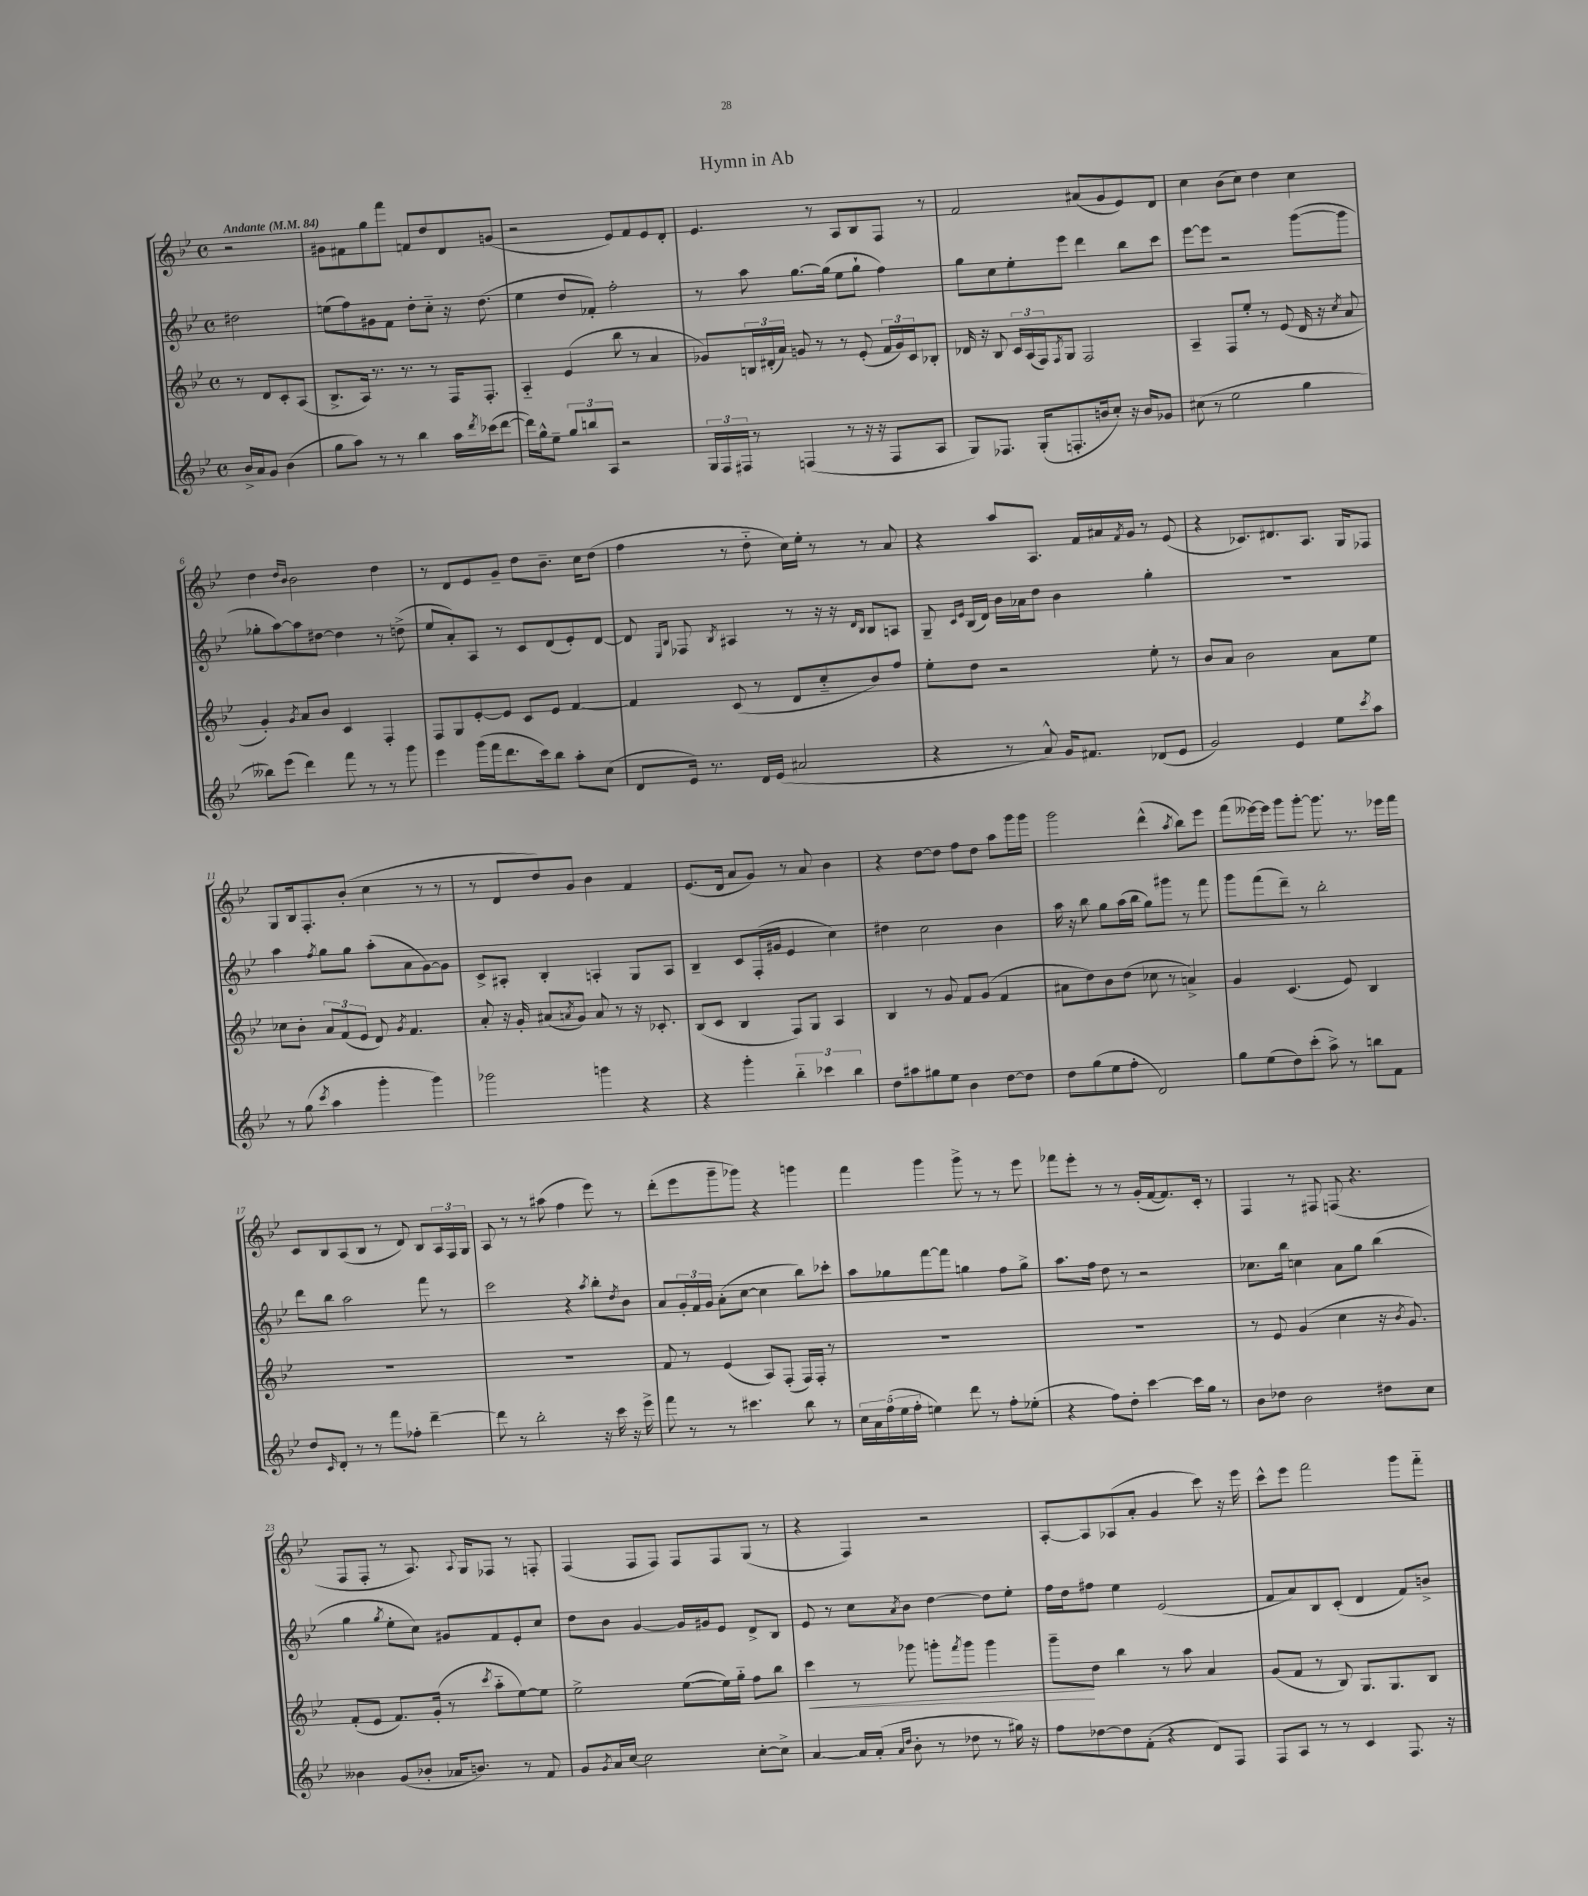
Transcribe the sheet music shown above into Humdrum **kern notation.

**kern	**kern	**dynam	**kern	**kern
*part4	*part3	*part3	*part2	*part1
*staff4	*staff3	*staff3	*staff2	*staff1
*clefG2	*clefG2	*	*clefG2	*clefG2
*k[b-e-]	*k[b-e-]	*	*k[b-e-]	*k[b-e-]
*M4/4	*M4/4	*	*M4/4	*M4/4
*met(c)	*met(c)	*	*met(c)	*met(c)
*MM84	*MM84	*	*MM84	*MM84
=	=	=	=	=
!	!	!	!	!LO:TX:a:B:t=Andante
16b-^/LL	8r	.	2dd#X\	2r
16a/J	.	.	.	.
8g/J	8d/L	.	.	.
(4b-\	8c'/	.	.	.
.	(8A/J	.	.	.
=1	=1	=1	=1	=1
8gg\L	8.B-^/L	.	(8een\L	8g#X\L
8aa\J)	.	.	8ff\)	8f#X\
.	16A/Jk)	.	.	.
8r	8.r	.	8g#X\	8gg\
8r	.	.	8f\J	8fff\J
.	8.r	.	.	.
4bb-\	.	.	8dd'\L	8fn/L
.	8r	.	8cc\J	8dd/
16aa\LL	16F/KL	.	16r	8d/
8qddd/	.	.	.	.
(16ccc-X\J	8.F'/J	.	(8.dd\	.
[8ddd\J	.	.	.	(8gn/J
=2	=2	=2	=2	=2
16ddd\LL])	4A/	.	4ee-\	2r
16gg^^\J	.	.	.	.
8ee-~\J	.	.	.	.
12gg/L	(4e-/	.	8dd/L	.
12bbn/	.	.	.	.
.	.	.	8f-X'/J)	.
12A/J	.	.	.	.
2r	8bb-\	.	2ff'\	8e-/L)
.	8r	.	.	8f/
.	4a/	.	.	8e-/
.	.	.	.	8d'/J
=3	=3	=3	=3	=3
24G/LL	8g-X/L)	.	8r	4.e-/
24F/	.	.	.	.
24F#X/JJ	.	.	.	.
8r	24Bn/L	.	8aa\	.
.	(24d#X'/	.	.	.
.	24a/JJ)	.	.	.
(4Fn/	8gn/	.	[8.gg\L	.
.	8r	.	.	8r
.	.	.	(16gg\Jk]	.
8r	8r	.	8ee-\L	8A/L
16r	(8e-'/	.	8gg`\J	8B-/
16r	.	.	.	.
8F/L	24f/LL	.	4ff\)	8F/J
.	24g/)	.	.	.
.	24c/J	.	.	.
8A/J	8B-X'/J	.	.	8r
=4	=4	=4	=4	=4
8G/L)	16d-X/	.	8gg\L	2f/
.	16r	.	.	.
8.F-X/J	8B-/	.	8cc\	.
.	24c/LL	.	8ee-'\	.
.	(24A/	.	.	.
(16G'/KL	.	.	.	.
.	24F/J)	.	.	.
.	8qF/	.	.	.
8.Fn'/	8G/J	.	8eee-\J	.
.	2F/	.	4ddd\	(8a#X/L
16bn/k	.	.	.	.
8cc'/J)	.	.	.	8g/
16r	.	.	8bb-\L	8e-/)
16b/KL	.	.	.	.
8g-X/J	.	.	8ccc\J	8d/J
=5	=5	=5	=5	=5
(8cc#X\	4A~/	.	[8eee-\L	4cc\
8r	.	.	8eee-\J]	.
2ee-\	8F/L	.	2r	(8b-\L
.	8ee-'/J	.	.	8cc\J)
.	8r	.	.	4dd\
.	(8e-/	.	.	.
4gg\	16d/	.	([8ggg\L	4cc\
.	16r	.	.	.
.	8qcc/	.	.	.
.	8a/	.	8ggg\J]	.
!!LO:LB:g=z
=6	=6	=6	=6	=6
8bb--X\L)	4g'/)	.	8gg-X'\L	4dd\
(8eee-\J	.	.	[8aa\)	.
.	.	.	.	16qqdd/LL
.	8qg/	.	.	16qqb-/JJ
4ddd\)	8a/L	.	8aa\]	2b-\
.	8b-/J	.	[8dd#X\J	.
8fff\	4c/	.	4dd#\]	.
8r	.	.	.	.
8r	4F'/	.	8r	4dd\
8ggg\	.	.	(8ddn^\	.
=7	=7	=7	=7	=7
4eee-\	8F/L	.	8ee-/L	8r
.	8G/	.	8a'/)	8d/L
(16ggg\LL	[8e-'/	.	8A/J	8e-/
16fff\J	.	.	.	.
8.ddd\	8e-/J]	.	8r	8g~/J
.	8c/L	.	8c/L	8dd\L
16ccc\k)	.	.	.	.
8bb-\J	8e-/J	.	(8d/	8.b-~\J
8aa'\L	[4f/	.	8e-'/)	.
.	.	.	.	16cc\KL
(8cc\J	.	.	[8d/J	(8dd\J
=8	=8	=8	=8	=8
8d/L	4f/]	.	8d/]	4ff\
.	.	.	16qqE-/LL	.
.	.	.	16qqB-/JJ	.
16e-/Jk)	.	.	8F-X/	.
8.r	.	.	.	.
.	.	.	8qB-/	.
.	(8c/	.	4A#X/	8r
16d/LL	8r	.	.	8dd\
(16e-/JJ	.	.	.	.
2a#X/	8d/L	.	8r	16cc\LL)
.	.	.	.	16ee-'\JJ
.	8cc/	.	16r	8r
.	.	.	16r	.
.	.	.	16qqd/LL	.
.	.	.	16qqB-/JJ	.
.	8b-/)	.	8B-/L	8r
.	8ff/J	.	8An/J	8a/
=9	=9	=9	=9	=9
4r	8ee-'\L	.	8G~/	4r
.	.	.	16qqc/LL	.
.	.	.	16qqe-/JJ	.
.	8dd\J	.	(16B-/LL	.
.	.	.	16d/JJ)	.
8r	2r	.	16b-\LL	8aa/L
.	.	.	16a-X\J	.
8a^^/)	.	.	8dd\J	8.A/J
16g/KL	.	.	4b-\	.
8.f#X/J	.	.	.	16f/LL
.	.	.	.	16a#X/
.	.	.	.	8qf/
.	.	.	.	16g/JJ
(8d-X/L	8ee-'\	.	4gg'\	8r
8e-/J	8r	.	.	(8e-/
=10	=10	=10	=10	=10
2g/)	8b-/L	.	1r	4r
.	8a/J	.	.	.
.	2b-\	.	.	8.c-X/L)
.	.	.	.	8.d#X/
4e-/	.	.	.	.
.	.	.	.	8.A/J
8ee-\L	8a\L	.	.	.
.	.	.	.	16G/KL
8qccc/	.	.	.	.
8aa\J	8ee-\J	.	.	8F-X/J
!!LO:LB:g=z
=11	=11	=11	=11	=11
8r	8cc-X\L	.	4aa\	8G/L
(8gg\	8b-'\J	.	.	16B-/k
.	.	.	.	8.F'/
8qccc/	.	.	8qff/	.
4aa\	12a/L	.	8gg\L	.
.	(12f/	.	.	.
.	.	.	8gg\J	(8b-'/J
.	12e-/J	.	.	.
4ggg'\	8d/)	.	(8aa'\L	4cc\
.	8qg/	.	.	.
.	4.f/	.	8a\	.
4ggg\)	.	.	[8g\)	8r
.	.	.	8g\J]	8r
=12	=12	=12	=12	=12
2ggg-X\	8a'/	.	8c^/L	8r
.	16r	.	8A#X'/J	8d/L
.	16g'/	.	.	.
.	(8a#X/L	.	4B-'/	8dd/)
.	8qan/	.	.	.
.	8g/J)	.	.	8g/J
4gggn\	8a/	.	4An'/	4b-\
.	8r	.	.	.
4r	16r	.	8G/L	4f/
.	8.c-X'/	.	.	.
.	.	.	8A/J	.
=13	=13	=13	=13	=13
4r	(8B-/L	.	4B-~/	(8.e-/L
.	8c/J	.	.	.
.	.	.	.	16d/Jk
4ggg'\	4B-/	.	8c/L	8a/L
.	.	.	(16F'/L	8g/J)
.	.	.	16g#X/JJ	.
6bb-\	8F/L)	.	4e-/	8r
.	8G/J	.	.	8a/
6ccc-X\	.	.	.	.
.	4A/	.	4cc\)	4b-\
6bb-\	.	.	.	.
=14	=14	=14	=14	=14
8dd\L	4B-/	.	4dd#X\	4r
8aa#X\	.	.	.	.
8gg#X\	8r	.	2cc\	[8dd\L
8ee-\J	8g/	.	.	8dd\J]
4b-\	8f/L	.	.	8ff\L
.	(8g/J	.	.	8dd\J
[8dd\L	4f/	.	4b-\	8aa\L
8dd\J]	.	.	.	16ggg\L
.	.	.	.	16ggg\JJ
=15	=15	=15	=15	=15
8dd\L	8a#X\L	.	16aa\	2ggg\
.	.	.	16r	.
(8gg\	8dd\)	.	8bb-\	.
8ee-\	8b-\	.	8gg\L	.
8ff'\J	(8dd\J	.	(16aa\L	.
.	.	.	16bb-\JJ	.
2d/)	8cc-X\	.	8gg\L)	(4ddd^^\
.	8r	.	8ggg#X\J	.
.	.	.	.	8qaa/
.	4an^/)	.	8r	8bb-\L)
.	.	.	8fff\	8eee-\J
=16	=16	=16	=16	=16
8gg\L	4g/	.	8ggg\L	(8fff\L
(8ee-\	.	.	(8fff\	[16eee--X\L)
.	.	.	.	16eee--\JJ]
8dd\)	(4.c/	.	8ddd~\J)	8ggg\L
(8ccc'\J	.	.	8r	[8ggg'\J
8aa^\)	.	.	2bb-'\	8.ggg\]
8r	8e-/)	.	.	.
.	.	.	.	8.r
8bbn\L	4B-/	.	.	.
8f\J	.	.	.	16eee-X\LL
.	.	.	.	16fff\JJ
!!LO:LB:g=z
=17	=17	=17	=17	=17
8dd/L	1r	.	8ddd\L	8c/L
16qqc/	.	.	.	.
8d'/J	.	.	8bb-\J	8B-/
8r	.	.	2aa\	(8A/
8r	.	.	.	8B-/J
8fff\L	.	.	.	8r
8ff-X'\J	.	.	.	8d/)
[4ddd~\	.	.	8fff\	8B-/L
.	.	.	8r	24A/L
.	.	.	.	24F/
.	.	.	.	24G/JJ
=18	=18	=18	=18	=18
8ddd\]	1r	.	2ccc\	8A/
8r	.	.	.	8r
2bb-'\	.	.	.	8r
.	.	.	.	(8aa#X\
.	.	.	4r	4ff\
.	.	.	8qaa/	.
16r	.	.	8bb-'\L	8eee-\)
16ccc\	.	.	.	.
.	.	.	8qdd/	.
16r	.	.	8b-\J	8r
16eee-^\	.	.	.	.
=19	=19	=19	=19	=19
8fff\	8f/	.	8a/L	(8ddd'\L
8r	8r	.	24g'/L	8eee-\
.	.	.	24f/	.
.	.	.	24g/JJ	.
8r	(4e-/	.	(8a'\L	8ggg~\
4.ccc#X\	.	.	[8cc\J	8ggg-X\J)
.	8A/L)	.	4cc\]	4r
.	(8F'/J	.	.	.
8bb-\	16F/LL)	.	8bb-\L)	4gggn\
.	16F'/JJ	.	.	.
8r	8r	.	8ccc-X'\J	.
=20	=20	=20	=20	=20
20cc\LL	1r	.	8aa\L	4fff\
20a\	.	.	.	.
(20ff\	.	.	.	.
.	.	.	8gg-X\	.
20ee-\	.	.	.	.
20ff'\JJ	.	.	.	.
4een\)	.	.	[8fff\	4ggg\
.	.	.	8fff\J]	.
8ddd\	.	.	4ggn\	8ggg^\
8r	.	.	.	8r
8ff'\L	.	.	8ff\L	8r
(8ee-X'\J	.	.	8gg^\J	8eee-\
=21	=21	=21	=21	=21
4r	1r	.	8.aa\L	8fff-X\L
.	.	.	.	8eee-'\J
.	.	.	16ff\Jk	.
8ff\L)	.	.	8dd\	8r
8dd'\J	.	.	8r	8r
[4ccc\	.	.	2r	(16g'/LL
.	.	.	.	[16f/J
.	.	.	.	8.f/])
16ccc\LL]	.	.	.	.
16gg\JJ	.	.	.	16c'/Jk
8r	.	.	.	8r
=22	=22	=22	=22	=22
8b-\L	8r	.	8.cc-X\L	4F/
8dd-X\J	8e-/	.	.	.
.	.	.	16bb-\Jk	.
2b-\	(4g/	.	4ccn\	8r
.	.	.	.	8F#X/
.	4cc\	.	8a\L	(8Fn/
.	.	.	8gg\J	4.r
8dd#X\L	16r	.	(4bb-\	.
.	8qb-/	.	.	.
.	8.g/)	.	.	.
8cc\J	.	.	.	.
!!LO:LB:g=z
=23	=23	=23	=23	=23
4b--X\	(8f'/L	.	4gg\	8F/L
.	8e-/J	.	.	8F'/J
.	.	.	8qgg/	.
(8g/L	8.f/L)	.	8ee-'\L	8r
8b-X'/J	.	.	8cc\J)	8.A/)
.	(16g'/Jk	.	.	.
16a-X/KL	8r	.	8g#X/L	.
.	.	.	.	8qqA/
8.bn/J)	.	.	.	16G/KL
.	8qccc/	.	.	.
.	8aa\L	.	8f/	8F-X/J
8r	[8ee-\)	.	8e-'/	8r
8f/	8ee-\J]	.	8cc/J	8Fn'/
=24	=24	=24	=24	=24
8g/L	2ee-^\	.	8dd\L	(4F/
8qg/	.	.	.	.
16a/L	.	.	8b-\J	.
[16cc/JJ	.	.	.	.
2cc\]	.	.	[4g/	8F/L
.	.	.	.	8F/J)
.	([8ee-\L	.	16g/LL]	8F/L
.	.	.	16g#X/J	.
.	16ee-\L])	.	8e-/J	8F/
.	16gg\JJ	.	.	.
[8cc'\L	8ff\L	.	8d^/L	(8G/J
8cc^\J]	8bb-\J	.	8B-/J	8r
=25	=25	=25	=25	=25
!	!	!LO:HP:b	!	!
[4a/	4ccc\	<	8e-/	4r
.	.	.	8r	.
16a/LL]	8r	.	8cc\L	4F/)
(16a'/JJ	.	.	.	.
16qqa/LL	.	.	.	.
16qqdd/JJ	.	.	8qa/	.
8b-'\	8ggg-X\	.	8b-\J	.
8r	8gggn'\L	.	[4dd\	2r
.	8qfff/	.	.	.
8dd-X\	8ggg\J	.	.	.
8r	4ggg\	.	8dd\L]	.
16gg#X\)	.	.	8ee-'\J	.
16r	.	.	.	.
=26	=26	=26	=26	=26
8ff\L	8ggg~\L	.	16ff\LL	[8A'/L
.	.	.	16dd\J	.
[8dd-X\	8dd\J	[	8ff#X\J	8A/]
8dd-\]	4bb-\	.	4ee-\	(8A-X/
(8f'\J	.	.	.	8a'/J
4r	8r	.	(2e-/	4g/
.	8aa\	.	.	.
8d/L)	4a/	.	.	8ccc\)
8F/J	.	.	.	16r
.	.	.	.	16eee-\
=27	=27	=27	=27	=27
8F/L	(8g/L	.	8f/L	8ccc^^\L
8A/J	8f/J	.	8a/)	8eee-\J
8r	8r	.	8B-/	2fff\
8r	8B-/)	.	(8c'/J	.
4c/	8.G/L	.	4d/	.
.	8.G/	.	.	.
8.F/	.	.	8f/L)	8ggg\L
.	8B-/J	.	8bn^/J	8fff\J
16r	.	.	.	.
==	==	==	==	==
*-	*-	*-	*-	*-
